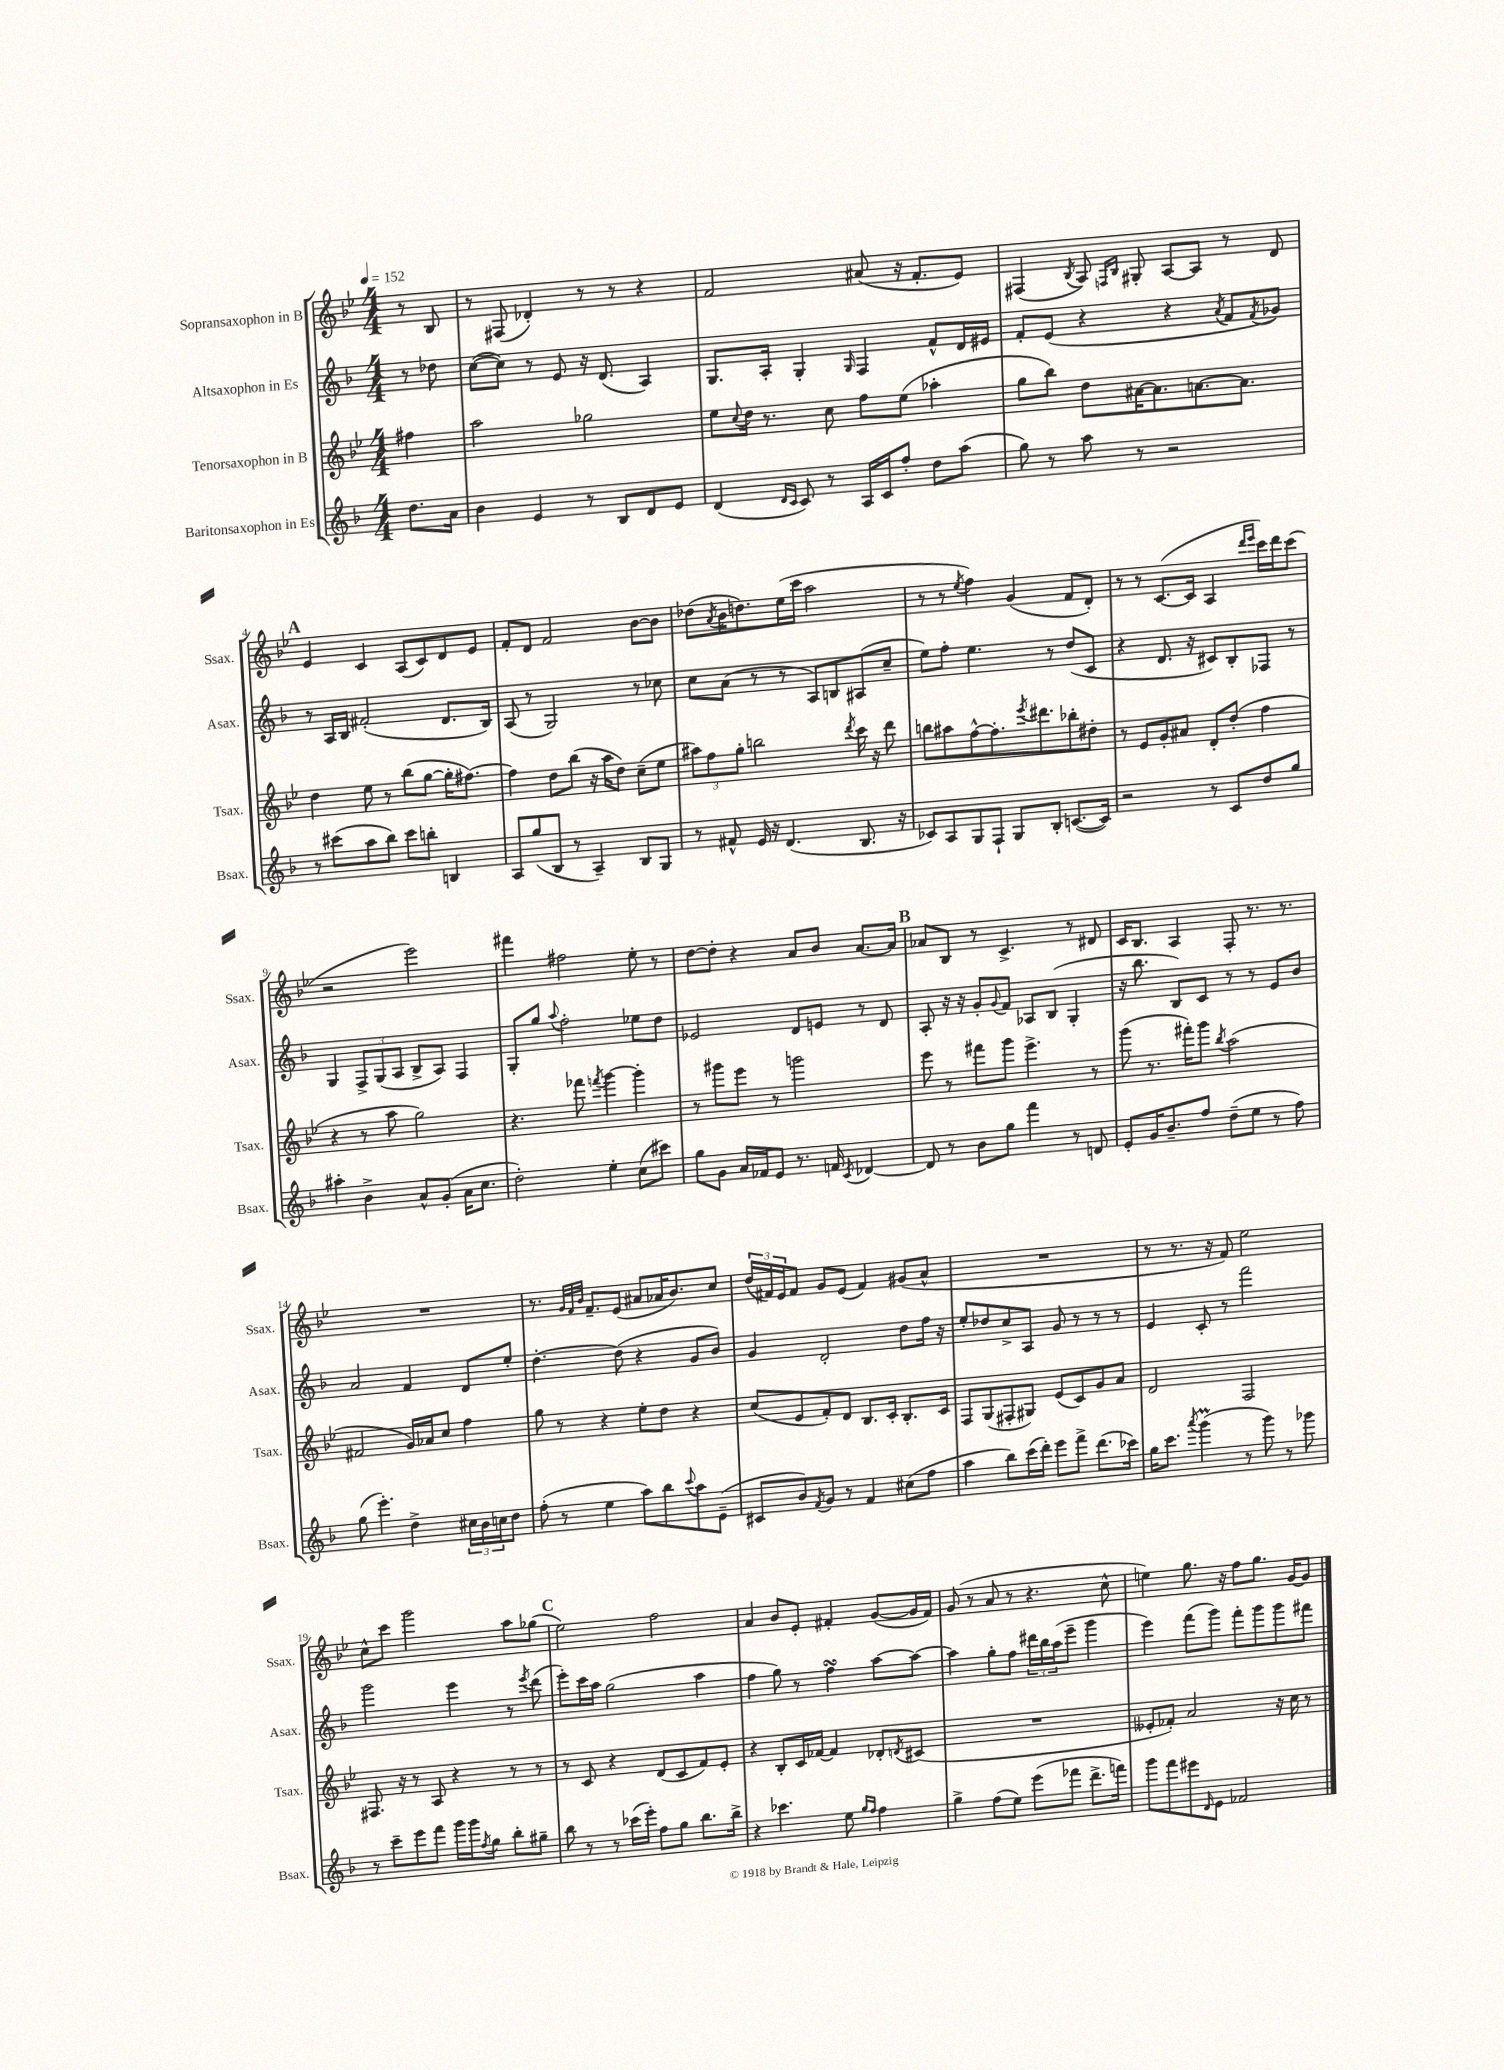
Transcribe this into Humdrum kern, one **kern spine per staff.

**kern	**kern	**kern	**kern
*staff4	*staff3	*staff2	*staff1
*clefG2	*clefG2	*clefG2	*clefG2
*k[b-]	*k[b-e-]	*k[b-]	*k[b-e-]
*M4/4	*M4/4	*M4/4	*M4/4
*MM152	*MM152	*MM152	*MM152
8.dd\L	4ff#\	8r	8r
.	.	8dd-\	8B-/
16a\Jk	.	.	.
=	=	=	=
4b-\	2aa\	([8cc\L	8r
.	.	8cc\]J)	(8F#/
4e/	.	8r	4d-'/)
.	.	8e/	.
8r	2gg-\	16r	8r
.	.	(8.d/	.
8B-/L	.	.	8r
8d/	.	4A/)	4r
8e/J	.	.	.
=	=	=	=
(4d/	8ee-\L	8.G/L	2f/
.	8qqcc/	.	.
.	16dd\Jk	.	.
.	8.r	16A'/Jk	.
16qqd/LL	.	.	.
16qqc/JJ	.	.	.
8c/)	.	4G'/	.
8r	8cc\	.	.
.	.	16qqG/	.
16A/LL	8ff\L	4F/	(8a#/
16c/J	.	.	.
8ff'/J	(8ee-\J	.	16r
.	.	.	8.f'/L
8dd\L	4aa-'\	8f^^/L	.
(8aa\J	.	16d/L	8e-/J)
.	.	16e#/JJ	.
=	=	=	=
8gg\)	8gg\L	8f'/L	(4F#/
8r	8bb-\J)	(8e/J	.
.	.	.	8qB-/
8aa\	8dd\L	4r	8A/)
.	.	.	16qqF/LL
.	.	.	16qqB-/JJ
8r	[16a#\K	.	8G#'/
.	8.a#\]	.	.
2r	.	4r	[8A/L
.	[8.a\	.	8A/]J
.	.	8qa/	.
.	.	8f/L	8r
.	8.a\]J	.	.
.	.	8qf/	.
.	.	8g-/J)	8d/
=	=	=	=
8r	4dd\	8r	4e-/
(8ccc#\L	.	16A/LL	.
.	.	16B-/JJ	.
8aa\	8ee-\	(2f#'/	4c/
8bb-\J)	8r	.	.
8ccc#\L	(8bb-\L	.	(8A/L
8bb'\J	[8gg\J	.	8c/)
4B/	16gg'\]LK	8.d/L	8d/
.	[8.ff#\J)	.	.
.	.	.	8e-/J
.	.	16B-/Jk)	.
=	=	=	=
8A/L	4ff#\]	(8A/	8f'/L
(8gg/	.	8r	8d/J
8B-/J	8dd\L	2G/)	2f/
8r	(8bb-\J	.	.
4A~/)	16r	.	.
.	16aa\LK	.	.
.	8dd\J)	.	.
8B-/L	(8cc~\L	8r	[8b-\L
8G/J	8ee-\J	8cc-\	8b-\]J
=	=	=	=
8r	12aa#\L)	8cc\L	(8dd-\L
.	12ff\	.	.
.	.	.	8qa/
8f#^^/	.	(8a\J	16b-\K
.	12gg'\J	.	.
.	.	.	8.dd\)
16e/	2bb\	8r	.
16r	.	.	.
(4.d/	.	8r	(16ee-\L
.	.	.	16ccc\JJ
.	.	8A/L)	2aa\
.	.	8B/	.
.	8qddd/	.	.
8.B-/	16ccc\	(8A#/	.
.	16r	.	.
.	8ddd\	8cc~/J	.
16r	.	.	.
=	=	=	=
8c-/L)	8bb\L	8ee\L)	8r
8A/	8aa#\	8ff'\J	8r
.	.	.	8qee-/
8G/	[8ff^^\	4.ee\	4ff\)
8F`/J	8.ff'\]	.	.
8G/L	.	.	(4g/
.	8qeee-/	.	.
.	8.ddd#\	.	.
8B-'/J	.	8r	.
([8.c/L	8bb-'\	(8dd/L	8f/L
.	8dd#'\J	8c/J	8d'/J)
16c/]Jk)	.	.	.
=	=	=	=
2r	8r	4r	8r
.	8e-/L	.	8r
.	8g'/	8.d/	([8.c/L
.	8a#/J	.	.
.	.	16r	16c/]Jk
8r	8d'/L	8c#/L)	4A/
8c/L	(8dd'/J	8B-'/	.
.	.	.	16qqddd/LL
.	.	.	16qqeee-/JJ
8dd/	4ff\	8F-/J	16ccc\LL)
.	.	.	16ddd\J
8gg/J	.	8r	(8ccc\J
=	=	=	=
4aa#'\	4r	4G/	2r
4b-^\	8r	12F^/L	.
.	.	(12G/	.
.	8aa\	.	.
.	.	12A/J	.
8a^^/L	2gg\)	8B-^/L	2eee-\)
(8g'/J	.	8A/J)	.
16a\LK	.	4F/	.
8.cc\J	.	.	.
=	=	=	=
2dd'\)	4.r	8G'/L	4fff#\
.	.	8gg/J	.
.	.	8qqaa/	.
.	.	2ff'\	2ff#\
.	8fff-\	.	.
.	8qfff/	.	.
4ee'\	[4ggg\	.	.
(8cc\L	4ggg'\]	8ee-\L	8ee-'\
8ccc#\J)	.	8dd\J	8r
=	=	=	=
8gg\L	8r	2e-/	[8dd\L
8g\J	8ggg#\L	.	8dd'\]J
16a/LL	8eee-\J	.	4r
16f-/J	.	.	.
8e/J	8r	.	.
8.r	2ggg\	8d/L	8a/L
.	.	8e/J	8b-/J
16f/	.	.	.
8qc/	.	.	.
[4d-/	.	8r	[8.a/L
.	.	8d/	.
.	.	.	16a/]Jk
=	=	=	=
8d-/]	8eee-\	8A'/	8a-/L
8r	8r	16r	8B-/J
.	.	16r	.
8b-\L	8fff#\L	8g'/L	8r
.	.	8qqg/	.
8gg\J	8ggg\J	8f/J	4.c^/
4fff\	4.eee-^\	8A-/L	.
.	.	(8B-/J	.
8r	.	4G'/	8r
8d/	8r	.	8d#/
=	=	=	=
8e'/L	(8ggg\	16r	16c/LK
.	.	8.bb-\	8.B-/J
16g/K	8.r	.	.
8.b-~/	.	.	.
.	.	8B-/L)	4A/
.	16fff#'\LK)	.	.
8ff/J	8ggg\J	8c/J	.
.	8qbb-/	.	.
(8dd~\L	(2aa\	8r	8F'/
8ee\J	.	8r	8.r
8r	.	8e/L	.
.	.	.	8.r
8ff\)	.	8b-/J	.
=	=	=	=
(8gg\	2f#/	2a/	1r
4.eee'\)	.	.	.
4dd^\	16g/LL)	4f/	.
.	16a-/J	.	.
.	8cc/J	.	.
24cc#\LL	4ff\	8d/L	.
24b-\	.	.	.
24cc\J	.	.	.
8dd\J	.	8ee'/J	.
=	=	=	=
(8ff'\	8gg\	[4.dd'\	8.r
8r	8r	.	.
.	.	.	32qqg/LLL
.	.	.	32qqf/
.	.	.	32qqb-/JJJ
.	.	.	8.f~/L
4ee\	4r	.	.
.	.	(8dd\]	(8e-/J
8aa\L)	8ee-'\L	4r	8a#/L
8bb-\	8dd\J	.	16a-/K
.	.	.	8.b-/)
8qqccc/	.	.	.
8aa\	4r	8g/L	.
(8e~\J	.	8b-/J)	8cc/J
=	=	=	=
8c#/L	(8cc/L	4g/	(24dd/LL
.	.	.	24f#/)
.	.	.	24e-/J
8b-/)	8e-/	.	8f#/J
8qf/	.	.	.
8g/J	8f'/)	2d'/	8g/L
8r	8d/J	.	(8e-/J
4f/	8.B-/L	.	4f#/)
.	16c'/Jk	.	.
(8cc#\L	8.B-'/L	8dd\L	(8g#/L
8ff\J	.	16ff\Jk	8a^^/J
.	16c/Jk	16r	.
=	=	=	=
4aa\	8F/L	8ee'/L	1r
.	(8G/	8dd-/	.
8bb-\L)	8F#'/	8cc^/	.
(16ccc\L	8G#/J)	8A/J	.
16ddd'\JJ)	.	.	.
8eee\L	(8e-/L	8g/	.
8fff^\J	8c/)	8r	.
(8.ddd\L	8g/	8r	.
.	8a/J	8r	.
16ccc-\Jk)	.	.	.
=	=	=	=
16gg\LK	2d/	4e/	8r
8.ccc\J	.	.	.
.	.	.	8.r
8qaaa/	.	.	.
(4ggg\	.	8c'/	.
.	.	.	16r
.	.	8r	8f/)
8r	2F/	2fff\	2ee-\
8ggg\)	.	.	.
8r	.	.	.
8ggg-\	.	.	.
=	=	=	=
8r	8.F#/	2ggg\	8cc^^\L
8ccc~\L	.	.	8ccc\J
.	16r	.	.
8eee\	8r	.	2ggg\
8fff\J	8A/	.	.
16ggg\LL	4r	4eee\	.
16ggg\J	.	.	.
8qff/	.	.	.
8gg\J	.	.	.
8bb-'\L	8r	8r	8aa\L
.	.	8qeee/	.
8gg#~\J	8r	(8ddd\	(8gg-\J
=	=	=	=
8bb-\	8r	8eee'\L)	2ee-\)
8r	8c/	16ccc\L	.
.	.	16aa\JJ	.
8r	4r	(2gg\	.
(16ccc-\LL	.	.	.
16eee'\JJ)	.	.	.
8ff\L	(8d/L	.	2ff\
8gg\J	8c/	.	.
8.bb-\L	8f/)	4aa\	.
.	8e-'/J	.	.
16bb-^\Jk	.	.	.
=	=	=	=
4r	4r	4ff\	4a/
4.ccc-\	8B-'/L	8gg\)	8b-/L
.	16c/L	8r	8e-'/J
.	[16f-/JJ	.	.
.	4f-/]	4ff\	4f#'/
8ee\	.	.	.
16qqgg/LL	.	.	.
16qqff/JJ	.	.	.
4ff\	8d-'/L	[8aa\L	([8g/L
.	8qd/	.	.
.	(8c#/J	8aa\_J	16g/]L
.	.	.	16f#/JJ)
=	=	=	=
4gg^\	1r	4aa\]	(8g/
.	.	.	8r
(8ff\L	.	8gg'\L	8a/
8ee\J)	.	8ff\J	8r
(8eee\L	.	24ddd#\LL	4.r
.	.	24bb-\	.
.	.	(24aa\J	.
8fff-\J	.	8eee~\J	.
8.ddd^\L	.	4ggg\	.
.	.	.	8cc^^\
16fff\Jk)	.	.	.
=	=	=	=
8ggg\L	8e--'/L	4eee\)	4ee\)
8fff\	8f-'/J)	.	.
8eee#\	2a/	(8fff\L	8.gg\
16qqd/	.	.	.
8e\J	.	8ggg\J)	.
.	.	.	16r
2f-/	.	8fff'\L	8ff\L
.	.	8ggg\	8.gg\J
.	16r	8ggg\	.
.	16cc\	.	[16g/LK
.	8r	8fff#\J	8g/]J
==	==	==	==
*-	*-	*-	*-
